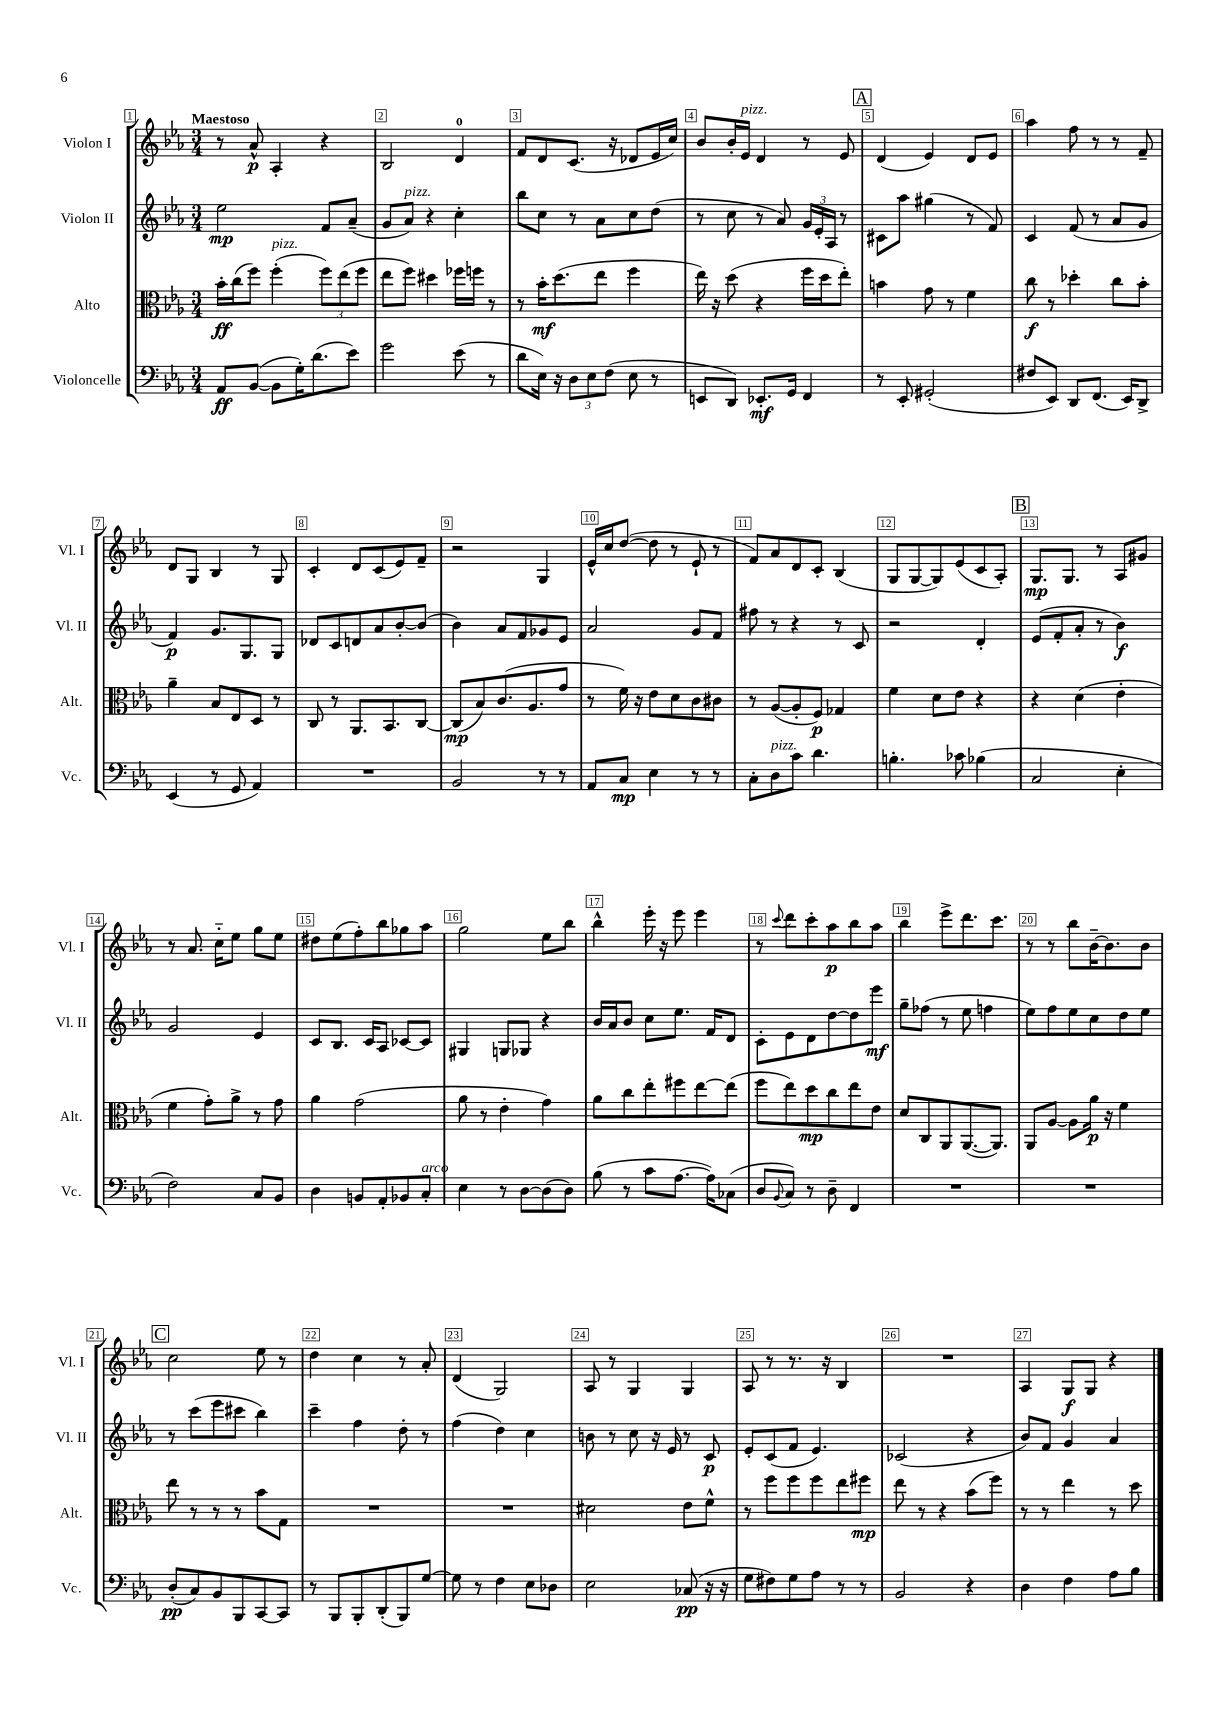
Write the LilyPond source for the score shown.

<<
\new StaffGroup <<
\new Staff = "s0" \with { instrumentName = "Violon I" shortInstrumentName = "Vl. I" } {
    \clef treble \key ees \major \numericTimeSignature \time 3/4 \tempo "Maestoso"
    r8 aes'8-^\p aes4-. r4 |
    bes2 d'4-0 |
    f'8 d'8 c'8.( r16 des'8 ees'16 c''16) |
    bes'8 bes'16-. ees'16^\markup { \italic "pizz." } d'4 r8 ees'8 |
    \mark \markup { \box "A" } d'4( ees'4) d'8 ees'8 |
    aes''4 f''8 r8 r8 f'8-- |
    d'8 g8 bes4 r8 g8 |
    c'4-. d'8 c'8( ees'8) f'8-- |
    r2 g4 |
    ees'16-^ c''16 d''8~( d''8 r8 ees'8-! r8 |
    f'8) aes'8 d'8 c'8-. bes4( |
    g8 g8~ g8) ees'8( c'8 aes8-.) |
    \mark \markup { \box "B" } g8.\mp g8. r8 aes8 gis'8 |
    r8 aes'8. c''16-_ ees''8 g''8 ees''8 |
    dis''8 ees''8( f''8-.) bes''8 ges''8 aes''8 |
    g''2 ees''8 bes''8 |
    bes''4-^ ees'''16-. r16 ees'''8 ees'''4 |
    r8 \appoggiatura { c'''8 } d'''8 c'''8-. aes''8\p bes''8 aes''8 |
    bes''4 ees'''8-> d'''8. c'''8. |
    r8 r8 bes''8 bes'16~-- bes'8. bes'8 |
    \mark \markup { \box "C" } c''2 ees''8 r8 |
    d''4 c''4 r8 aes'8-. |
    d'4( g2) |
    aes8 r8 g4 g4 |
    aes8 r8 r8. r16 bes4 |
    R2. |
    aes4 g8\f g8 r4 \bar "|." |
}
\new Staff = "s1" \with { instrumentName = "Violon II" shortInstrumentName = "Vl. II" } {
    \clef treble \key ees \major \numericTimeSignature \time 3/4
    ees''2\mp f'8 aes'8--( |
    g'8 aes'8^\markup { \italic "pizz." }) r4 c''4-. |
    bes''8 c''8 r8 aes'8 c''8 d''8( |
    r8 c''8 r8 aes'8) \tuplet 3/2 { g'16 ees'16-. aes16 } r8 |
    \mark \markup { \box "A" } cis'8 aes''8 gis''4( r8 f'8) |
    c'4 f'8( r8 aes'8 g'8 |
    f'4\p) g'8. g8. g8 |
    des'8 c'8 d'8 aes'8 bes'8~-. bes'8( |
    bes'4) aes'8 f'8 ges'8 ees'8 |
    aes'2 g'8 f'8 |
    fis''8 r8 r4 r8 c'8 |
    r2 d'4-. |
    \mark \markup { \box "B" } ees'8( f'8-. aes'8-. r8 bes'4\f) |
    g'2 ees'4 |
    c'8 bes8. c'16 aes8 ces'8~ ces'8 |
    gis4 g8 ges8 r4 |
    bes'16 aes'16 bes'8 c''8 ees''8. f'16 d'8 |
    c'8-. ees'8 d'8 d''8~ d''8 ees'''8\mf |
    g''8-- fes''8( r8 ees''8 f''4 |
    ees''8) f''8 ees''8 c''8 d''8 ees''8 |
    \mark \markup { \box "C" } r8 c'''8( ees'''8 cis'''8 bes''4) |
    c'''4-- f''4 d''8-. r8 |
    f''4( d''4) c''4 |
    b'8 r8 c''8 r16 ees'16 r8 c'8\p |
    ees'8-. c'8( f'8 ees'4.) |
    ces'2( r4 |
    bes'8) f'8 g'4 aes'4 \bar "|." |
}
\new Staff = "s2" \with { instrumentName = "Alto" shortInstrumentName = "Alt." } {
    \clef alto \key ees \major \numericTimeSignature \time 3/4
    bes'16-.\ff c''16( f''8) f''4-.^\markup { \italic "pizz." }( \tuplet 3/2 { f''8) ees''8( f''8 } |
    ees''8 f''8) dis''4 fes''16 f''16 r8 |
    r8 bes'16-.\mf d''8.( ees''8 f''4 |
    ees''16) r16 d''8( r4 f''16 d''16 ees''8-.) |
    \mark \markup { \box "A" } b'4 g'8 r8 f'4 |
    c''8\f r8 des''4-. c''8 bes'8-. |
    aes'4-- bes8 ees8 d8 r8 |
    c8 r8 aes,8. bes,8. c8~ |
    c8\mp( bes8) c'8.( aes8. g'8 |
    r8 f'16) r16 ees'8 d'8 c'8 cis'8 |
    r8 aes8~( aes8-. f8\p) ges4 |
    f'4 d'8 ees'8 r4 |
    \mark \markup { \box "B" } r4 d'4( ees'4-. |
    f'4 g'8-.) aes'8-> r8 g'8 |
    aes'4 g'2( |
    aes'8 r8 ees'4-. g'4) |
    aes'8 c''8 ees''8-. fis''8 ees''8~ ees''8( |
    f''8 ees''8) d''8\mp c''8 ees''8 ees'8 |
    d'8 c8 aes,8 aes,8.~( aes,8.) |
    aes,8 aes8~ aes8 aes'16\p r16 f'4 |
    \mark \markup { \box "C" } ees''8 r8 r8 r8 bes'8 g8 |
    R2. |
    R2. |
    dis'2 ees'8 f'8-^ |
    r8 f''8 f''8 f''8 ees''8 fis''8\mp |
    ees''8 r8 r4 bes'8( f''8) |
    r8 r8 ees''4 r8 d''8 \bar "|." |
}
\new Staff = "s3" \with { instrumentName = "Violoncelle" shortInstrumentName = "Vc." } {
    \clef bass \key ees \major \numericTimeSignature \time 3/4
    aes,8\ff bes,8~( bes,8 g16-.) d'8.( ees'8) |
    g'2 ees'8( r8 |
    d'8 ees16) r16 \tuplet 3/2 { d8 ees8 f8( } ees8 r8 |
    e,8 d,8) ees,8.-.\mf g,16 f,4 |
    \mark \markup { \box "A" } r8 ees,8-. gis,2-.( |
    fis8 ees,8) d,8 f,8.( ees,16) d,8-> |
    ees,4( r8 g,8 aes,4) |
    R2. |
    bes,2 r8 r8 |
    aes,8 c8\mp ees4 r8 r8 |
    c8-. d8^\markup { \italic "pizz." } c'8 d'4. |
    b4.-. ces'8 bes4( |
    \mark \markup { \box "B" } c2 ees4-. |
    f2) c8 bes,8 |
    d4 b,8 aes,8-. bes,8 c8-.^\markup { \italic "arco" } |
    ees4 r8 d8~ d8( d8) |
    bes8( r8 c'8 aes8.~ aes16) ces8( |
    d8 \appoggiatura { bes,8 } c8) r8 d8-- f,4 |
    R2. |
    R2. |
    \mark \markup { \box "C" } d8-.\pp( c8) bes,8 bes,,8 c,8~ c,8 |
    r8 bes,,8 bes,,8-. d,8-.( bes,,8) g8~ |
    g8 r8 f4 ees8 des8 |
    ees2 ces8\pp( r16 r16 |
    g8 fis8) g8 aes8 r8 r8 |
    bes,2 r4 |
    d4 f4 aes8 bes8 \bar "|." |
}
>>
>>
\layout { \context { \Score \override BarNumber.break-visibility = ##(#f #t #t) barNumberVisibility = #all-bar-numbers-visible \override BarNumber.stencil = #(make-stencil-boxer 0.1 0.3 ly:text-interface::print) } }
